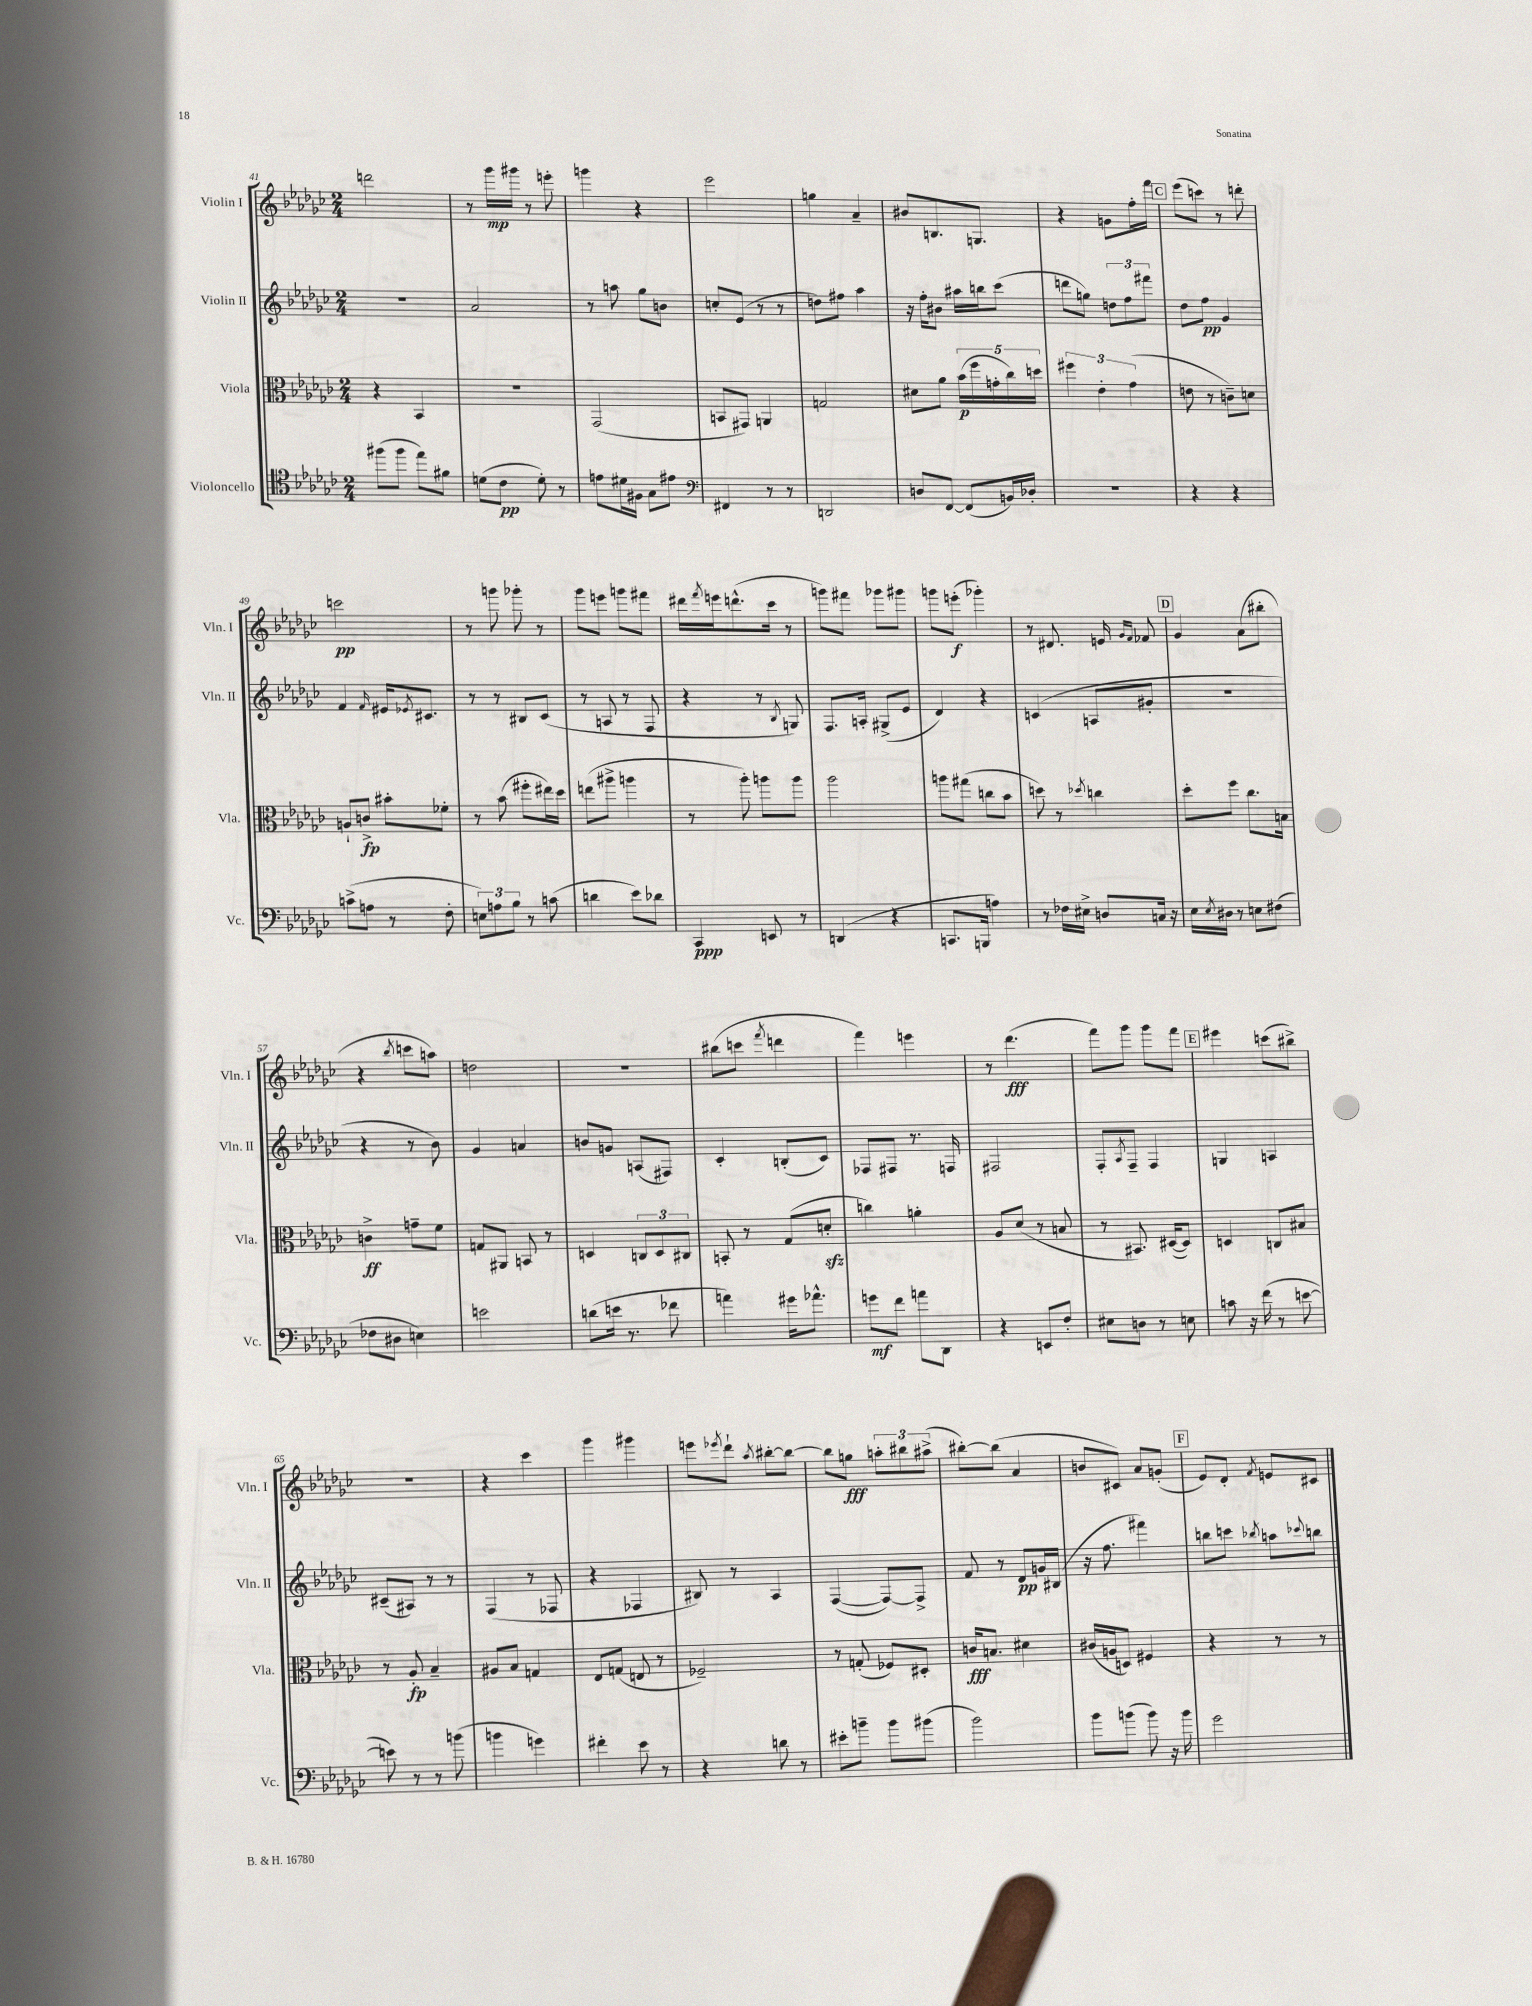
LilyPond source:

<<
\new StaffGroup <<
\new Staff = "s0" \with { instrumentName = "Violin I" shortInstrumentName = "Vln. I" } {
    \clef treble \key ges \major \numericTimeSignature \time 2/4
    d'''2 |
    r8 ges'''16\mp gis'''16 r8 e'''8-. |
    g'''4 r4 |
    ees'''2 |
    g''4 aes'4-- |
    bis'8 b8. g8. |
    r4 g'8 f''16-. f'''16 |
    \mark \markup { \box "C" } ees'''8( c'''8) r8 d'''8-. |
    c'''2\pp |
    r8 g'''8 ges'''8-. r8 |
    ges'''8 e'''8 g'''8 fis'''8 |
    dis'''16 \acciaccatura { f'''8 } e'''16 d'''8.-^( ces'''16 r8 |
    g'''8) fis'''8 ges'''8 gis'''8 |
    g'''8 e'''8-.\f( ges'''4-.) |
    r8 dis'8. e'16 \grace { ges'16 f'16 } fes'8 |
    \mark \markup { \box "D" } ges'4 aes'8( bis''8-. |
    r4 \acciaccatura { bes''8 } c'''8 a''8) |
    d''2 |
    r2 |
    bis''8( c'''8 \acciaccatura { f'''8 } d'''4 |
    f'''4) e'''4 |
    r8 des'''4.\fff( |
    f'''8) ges'''8 ges'''8 f'''8 |
    \mark \markup { \box "E" } eis'''4 c'''8( bis''8->) |
    r2 |
    r4 ces'''4 |
    ges'''4 gis'''4 |
    e'''8 \acciaccatura { ees'''8 } des'''8-! \acciaccatura { aes''8 } bis''8~-. bis''8~ |
    bis''8 g''8\fff \tuplet 3/2 { a''8-. bis''8 ais''8->( } |
    bis''8~-.) bis''8( aes'4 |
    b'8 cis'8) aes'8 g'8-.( |
    \mark \markup { \box "F" } ees'8) des'8-. \acciaccatura { f'8 } e'8 cis'8 \bar "|." |
}
\new Staff = "s1" \with { instrumentName = "Violin II" shortInstrumentName = "Vln. II" } {
    \clef treble \key ges \major \numericTimeSignature \time 2/4
    R2 |
    aes'2 |
    r8 a''8 ges''8 b'8 |
    c''8-. ees'8( r8 r8 |
    d''8) fis''8 aes''4 |
    r16 f''16-. bis'8 ais''16 b''16 ces'''8( |
    d'''8 g''8) \tuplet 3/2 { d''8 f''8 fis'''8 } |
    \mark \markup { \box "C" } des''8 f''8\pp ges'4 |
    f'4 \grace { f'16 } eis'16 \acciaccatura { ees'8 } cis'8. |
    r8 r8 bis8 ces'8( |
    r8 a8 r8 f8 |
    r4 r8 \acciaccatura { bes8 } g8) |
    f8. a16-. gis8->( ees'8 |
    des'4) r4 |
    c'4( a8 gis'8-. |
    \mark \markup { \box "D" } R2 |
    r4 r8 bes'8) |
    ges'4 a'4 |
    b'8 g'8 a8( fis8) |
    ces'4-. b8-.( ces'8) |
    fes8 fis8 r8. f16 |
    fis2 |
    f8-. \acciaccatura { aes8 } f8-- f4 |
    \mark \markup { \box "E" } g4 a4 |
    cis'8--( ais8) r8 r8 |
    f4( r8 fes8 |
    r4 fes4 |
    bis8) r8 aes4 |
    f4~( f8~) f8-> |
    f'8 r8 des'8\pp g'16 bis16( |
    r16 f''8. fis'''4) |
    \mark \markup { \box "F" } b''8 c'''8 \acciaccatura { bes''8 } a''8 \appoggiatura { ces'''8 } b''8 \bar "|." |
}
\new Staff = "s2" \with { instrumentName = "Viola" shortInstrumentName = "Vla." } {
    \clef alto \key ges \major \numericTimeSignature \time 2/4
    r4 bes,4 |
    R2 |
    ges,2( |
    b,8 gis,8) a,4 |
    g2 |
    dis'8 aes'8 \tuplet 5/4 { bes'16\p( f''16 g'16-. ces''16) d''16 } |
    \tuplet 3/2 { fis''4 ees'4-. ges'4( } |
    \mark \markup { \box "C" } e'8 r8 c'8--) d'8 |
    a8-! c'8->\fp bis'8-. fes'8-. |
    r8 bes'8( fis''8-. eis''16) des''16 |
    e''8( ais''8-> a''4 |
    r8 aes''8-.) a''8 a''8 |
    aes''2 |
    a''8 gis''8( c''8 bes'8 |
    d''8) r8 \acciaccatura { des''8 } c''4 |
    \mark \markup { \box "D" } des''8-. f''8 ces''8. b16 |
    c'4->\ff g'8-- f'8 |
    g8 ais,8 b,8 r8 |
    d4 \tuplet 3/2 { c8 d8 cis8 } |
    b,8-. r8 ges8( d'8-.\sfz |
    c''4) a'4-. |
    aes8 des'8( r8 b8 |
    r8 bis,8.) dis16~( dis8) |
    \mark \markup { \box "E" } d4 c8 bis8 |
    r8 aes8-.\fp bes4-- |
    ais8 bes8 g4 |
    ees8 g8( e8 r8 |
    fes2--) |
    r8 g8-.( fes8) dis8-. |
    c'16\fff b8. dis'4 |
    cis'16( a16 d8) fis4 |
    \mark \markup { \box "F" } r4 r8 r8 \bar "|." |
}
\new Staff = "s3" \with { instrumentName = "Violoncello" shortInstrumentName = "Vc." } {
    \clef tenor \key ges \major \numericTimeSignature \time 2/4
    fis''8( fis''8 ees''8) fis'8 |
    d'8( ces'8\pp d'8-.) r8 |
    e'8 dis'16 fis16 ges8 eis'8 |
    \clef bass fis,4 r8 r8 |
    d,2 |
    d8 f,8~ f,8( b,16) des16-. |
    R2 |
    \mark \markup { \box "C" } r4 r4 |
    c'8->( a8 r8 f8-. |
    \tuplet 3/2 { e8) a8 bes8 } r8 c'8( |
    d'4 ees'8) des'8 |
    ces,4\ppp e,8 r8 |
    d,4( r4 |
    c,8. b,,16 a4) |
    r8 fes16 eis16-> d8 c16 r16 |
    \mark \markup { \box "D" } ees16 \acciaccatura { ees8 } dis16 r8 e8 fis8( |
    fes8 dis8 e4) |
    e'2 |
    d'8( e'16 r8. fes'8 |
    a'4) gis'16 aes'8.-^ |
    g'8\mf f'8 a'8 des,8 |
    r4 e,8 f8-. |
    eis8 d8 r8 e8 |
    \mark \markup { \box "E" } c'8 r16 f'16( r8 e'8~ |
    e'8) r8 r8 b'8( |
    b'4 g'4) |
    fis'4-. ees'8 r8 |
    r4 d'8 r8 |
    eis'8-. b'8-- b'8 bis'8( |
    bes'2) |
    bes'8 b'8( b'8) r16 b'16 |
    \mark \markup { \box "F" } ges'2 \bar "|." |
}
>>
>>
\layout { \context { \Score currentBarNumber = #41 } }
